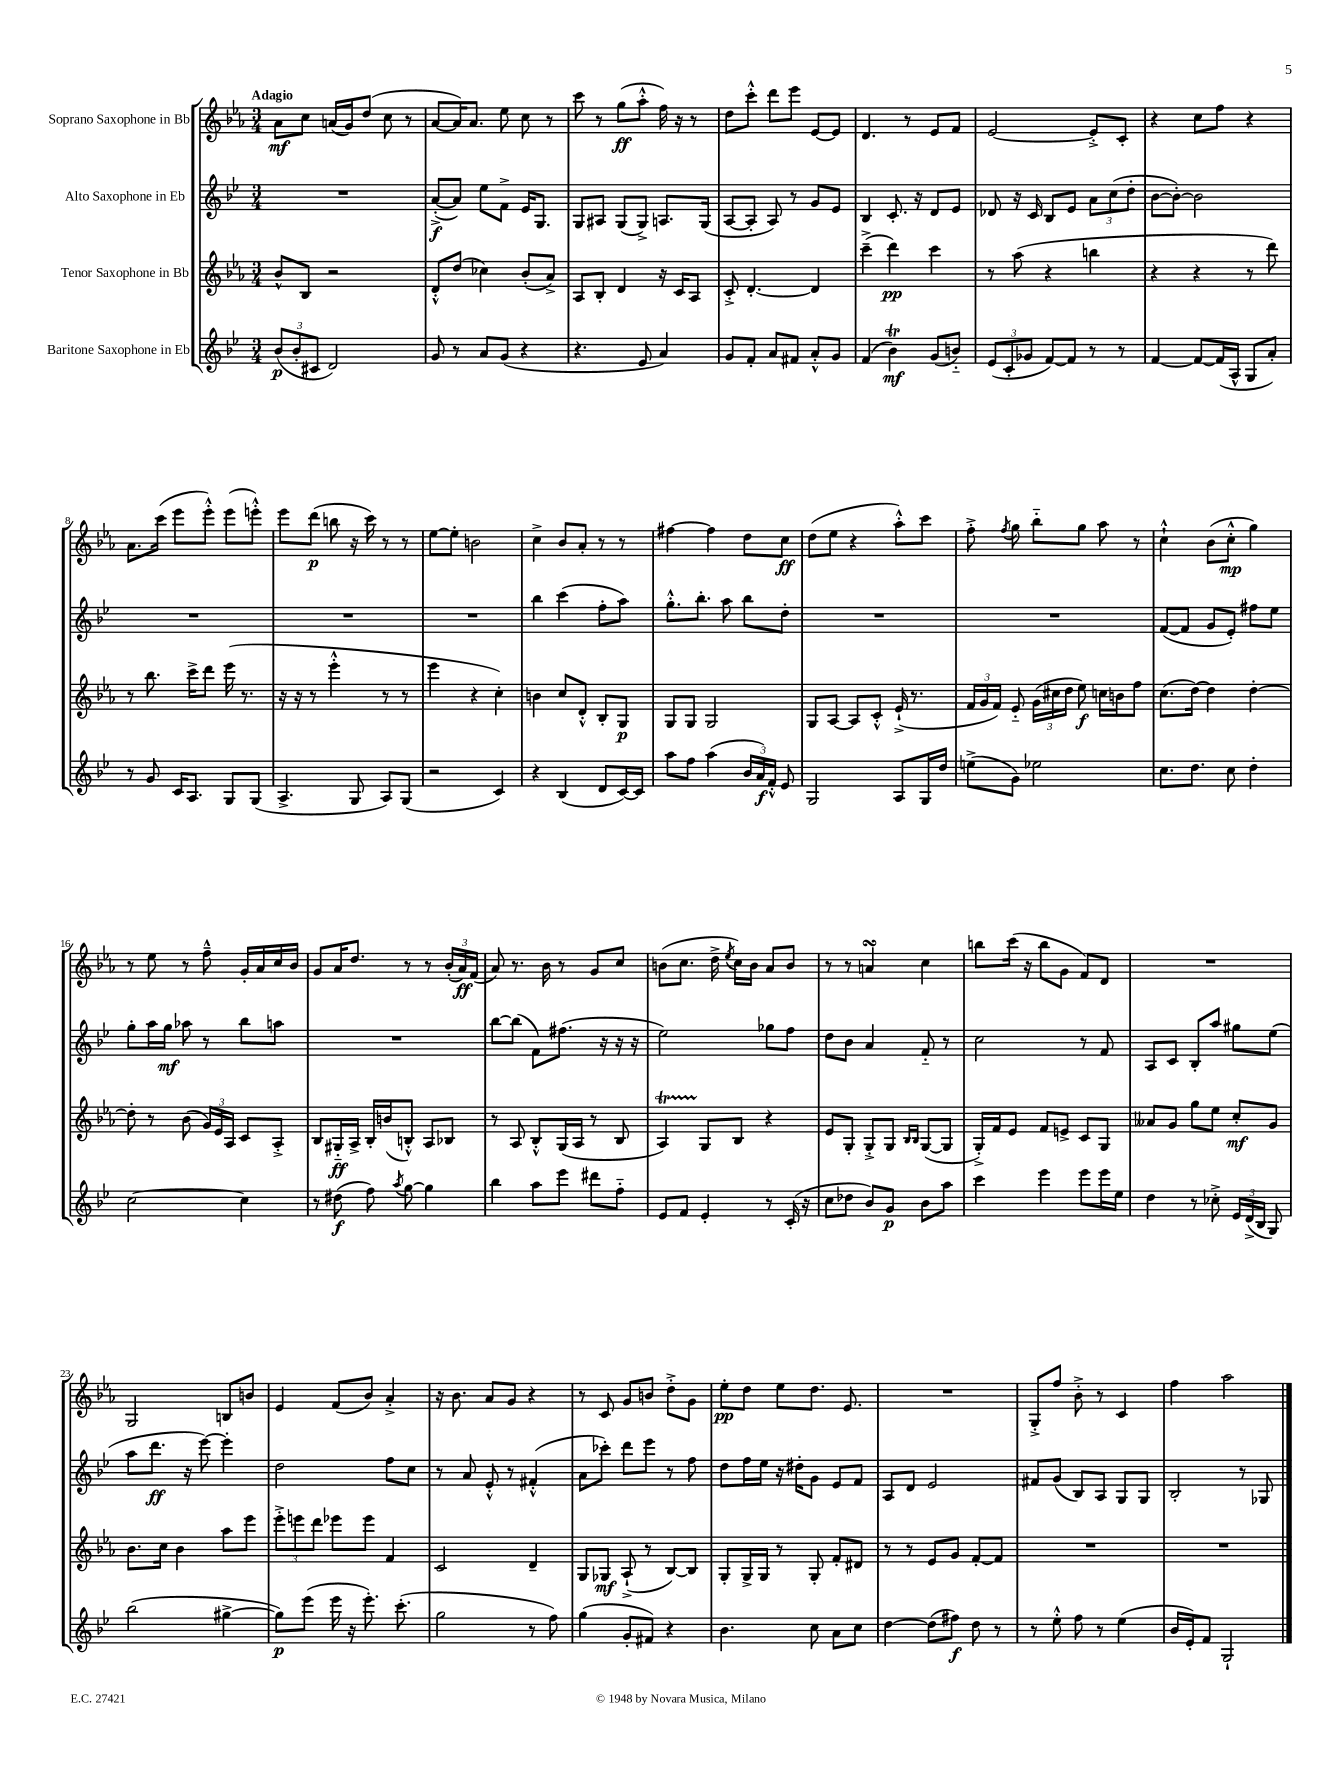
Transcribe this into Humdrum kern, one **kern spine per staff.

**kern	**dynam	**kern	**dynam	**kern	**dynam	**kern	**dynam
*part4	*part4	*part3	*part3	*part2	*part2	*part1	*part1
*staff4	*staff4	*staff3	*staff3	*staff2	*staff2	*staff1	*staff1
*I"Baritone Saxophone in Eb	*	*I"Tenor Saxophone in Bb	*	*I"Alto Saxophone in Eb	*	*I"Soprano Saxophone in Bb	*
*clefG2	*	*clefG2	*	*clefG2	*	*clefG2	*
*k[b-e-]	*	*k[b-e-a-]	*	*k[b-e-]	*	*k[b-e-a-]	*
*M3/4	*	*M3/4	*	*M3/4	*	*M3/4	*
=1	=1	=1	=1	=1	=1	=1	=1
!	!	!	!	!	!	!LO:TX:a:B:t=Adagio	!
(12b-/L	p	8b-^^/L	.	2.r	.	8a-\L	mf
12b-'/	.	.	.	.	.	.	.
.	.	8B-/J	.	.	.	8cc\J	.
12c#X/J	.	.	.	.	.	.	.
2d/)	.	2r	.	.	.	(16an/LL	.
.	.	.	.	.	.	16g/J)	.
.	.	.	.	.	.	(8dd/J	.
.	.	.	.	.	.	8cc\	.
.	.	.	.	.	.	8r	.
=2	=2	=2	=2	=2	=2	=2	=2
8g/	.	8d'^^/L	.	([8a'^/L	f	[8a-/L	.
8r	.	(8dd/J	.	8a/J])	.	16a-/K])	.
.	.	.	.	.	.	8.a-/J	.
8a/L	.	4cc-X\)	.	8ee-\L	.	.	.
(8g/J	.	.	.	8f^\J	.	8ee-\	.
4r	.	(8b-'/L	.	16e-/KL	.	8cc\	.
.	.	.	.	8.G/J	.	.	.
.	.	8a-^/J)	.	.	.	8r	.
=3	=3	=3	=3	=3	=3	=3	=3
4.r	.	8A-/L	.	8G/L	.	8ccc\	.
.	.	8B-'/J	.	8A#X/J	.	8r	.
.	.	4d/	.	(8G/L	.	(8gg\L	ff
8e-/	.	.	.	8G^/J)	.	8aa-'^^\J	.
4a/)	.	16r	.	8.An/L	.	16ff\)	.
.	.	16c/KL	.	.	.	16r	.
.	.	8A-/J	.	.	.	8r	.
.	.	.	.	(16G/Jk	.	.	.
=4	=4	=4	=4	=4	=4	=4	=4
8g/L	.	8c'^/	.	[8A/L	.	8dd\L	.
8f'/J	.	[4.d'/	.	8A'/J]	.	8ccc'^^\J	.
8a/L	.	.	.	8A/)	.	8ddd\L	.
8f#X/J	.	.	.	8r	.	8eee-\J	.
8a'^^/L	.	4d/]	.	8g/L	.	[8e-/L	.
8g/J	.	.	.	8e-/J	.	8e-/J]	.
=5	=5	=5	=5	=5	=5	=5	=5
(4f/	.	(4ccc~^\	.	4B-/	.	4.d/	.
4b-T\)	mf	4ddd\)	pp	8.c'/	.	.	.
.	.	.	.	.	.	8r	.
.	.	.	.	16r	.	.	.
(8g/L	.	4ccc\	.	8d/L	.	8e-/L	.
8bn/J)	.	.	.	8e-/J	.	8f/J	.
=6	=6	=6	=6	=6	=6	=6	=6
(12e-/L	.	8r	.	8d-X/	.	[2e-/	.
12c'/	.	.	.	.	.	.	.
.	.	(8aa-\	.	16r	.	.	.
12g-X/J	.	.	.	.	.	.	.
.	.	.	.	16c/	.	.	.
[8f/L)	.	4r	.	8B-/L	.	.	.
8f/J]	.	.	.	8e-/J	.	.	.
8r	.	4bbn\	.	12a\L	.	8e-'^/L]	.
.	.	.	.	(12cc\	.	.	.
8r	.	.	.	.	.	8c'/J	.
.	.	.	.	12dd'\J	.	.	.
=7	=7	=7	=7	=7	=7	=7	=7
[4f/	.	4r	.	[8b-\L	.	4r	.
.	.	.	.	8b-'\J_)	.	.	.
8f/L_	.	4r	.	2b-\]	.	8cc\L	.
(16f/L]	.	.	.	.	.	8ff\J	.
16A^^/JJ	.	.	.	.	.	.	.
8G/L	.	8r	.	.	.	4r	.
8a'/J)	.	8ddd\)	.	.	.	.	.
!!LO:LB:g=z
=8	=8	=8	=8	=8	=8	=8	=8
8r	.	8r	.	2.r	.	8.a-\L	.
8g/	.	8.bb-\	.	.	.	.	.
.	.	.	.	.	.	(16ccc\Jk	.
16c/KL	.	.	.	.	.	8eee-\L	.
8.A/J	.	16ccc^\KL	.	.	.	.	.
.	.	8ddd\J	.	.	.	8eee-'^^\J)	.
8G/L	.	(16eee-\	.	.	.	(8eee-\L	.
.	.	8.r	.	.	.	.	.
(8G/J	.	.	.	.	.	8eeen'^^\J)	.
=9	=9	=9	=9	=9	=9	=9	=9
4.A^/	.	16r	.	2.r	.	8eee-\L	.
.	.	16r	.	.	.	.	.
.	.	8r	.	.	.	(8ddd\J	p
.	.	4eee-'^^\	.	.	.	8bbn\	.
8G/	.	.	.	.	.	16r	.
.	.	.	.	.	.	16ccc\)	.
8A/L)	.	8r	.	.	.	8r	.
(8G/J	.	8r	.	.	.	8r	.
=10	=10	=10	=10	=10	=10	=10	=10
2r	.	4eee-\	.	2.r	.	[8ee-\L	.
.	.	.	.	.	.	8ee-'\J]	.
.	.	4r	.	.	.	2bn\	.
4c/)	.	4cc'\)	.	.	.	.	.
=11	=11	=11	=11	=11	=11	=11	=11
4r	.	4bn\	.	4bb-\	.	4cc^\	.
(4B-/	.	8cc/L	.	(4ccc\	.	8b-/L	.
.	.	8d'^^/J	.	.	.	8a-'/J	.
8d/L	.	8B-'/L	.	8ff'\L	.	8r	.
[16c/L)	.	8G/J	p	8aa\J)	.	8r	.
16c/JJ]	.	.	.	.	.	.	.
=12	=12	=12	=12	=12	=12	=12	=12
8aa\L	.	8G/L	.	8.gg'^^\L	.	[4ff#X\	.
8ff\J	.	8G/J	.	.	.	.	.
.	.	.	.	8.bb-'\J	.	.	.
(4aa\	.	2G/	.	.	.	4ff#\]	.
.	.	.	.	8aa\	.	.	.
24b-/LL	.	.	.	8bb-\L	.	8dd\L	.
24a/)	f	.	.	.	.	.	.
24f'^^/JJ	.	.	.	.	.	.	.
8e-/	.	.	.	8dd'\J	.	8cc\J	ff
=13	=13	=13	=13	=13	=13	=13	=13
2G/	.	8G/L	.	2.r	.	(8dd\L	.
.	.	[8A-/J	.	.	.	8ee-\J	.
.	.	8A-/L]	.	.	.	4r	.
.	.	8c'^^/J	.	.	.	.	.
8A/L	.	(16e-`^/	.	.	.	8aa-'^^\L)	.
.	.	8.r	.	.	.	.	.
16G/L	.	.	.	.	.	8ccc\J	.
16dd/JJ	.	.	.	.	.	.	.
=14	=14	=14	=14	=14	=14	=14	=14
(8een^\L	.	24f/LL	.	2.r	.	8ff'^\	.
.	.	24g/	.	.	.	.	.
.	.	24f/JJ)	.	.	.	.	.
.	.	.	.	.	.	8qff/	.
8g\J)	.	8e-/	.	.	.	8gg\	.
2ee-X\	.	(24g\LL	.	.	.	8bb-\L	.
.	.	24cc#X\	.	.	.	.	.
.	.	24dd\JJ	.	.	.	.	.
.	.	8ee-\)	f	.	.	8gg\J	.
.	.	16ccn\LL	.	.	.	8aa-\	.
.	.	16bn\J	.	.	.	.	.
.	.	8ff\J	.	.	.	8r	.
=15	=15	=15	=15	=15	=15	=15	=15
8.cc\L	.	(8.cc\L	.	([8f/L	.	4cc`^^\	.
.	.	.	.	8f/J]	.	.	.
8.dd\J	.	[16dd\Jk)	.	.	.	.	.
.	.	4dd\]	.	8g/L	.	(8b-\L	.
8cc\	.	.	.	8e-'/J)	.	8cc'^^\J	mp
4dd'\	.	[4dd'\	.	8ff#X\L	.	4gg\)	.
.	.	.	.	8ee-\J	.	.	.
!!LO:LB:g=z
=16	=16	=16	=16	=16	=16	=16	=16
[2cc\	.	8dd'\]	.	8gg'\L	.	8r	.
.	.	8r	.	16aa\L	.	8ee-\	.
.	.	.	.	16gg\JJ	mf	.	.
.	.	(8b-\	.	8aa-X\	.	8r	.
.	.	24g/LL)	.	8r	.	8ff~^^\	.
.	.	24e-/	.	.	.	.	.
.	.	24A-/JJ	.	.	.	.	.
4cc\]	.	8c/L	.	8bb-\L	.	16g'/LL	.
.	.	.	.	.	.	16a-/	.
.	.	8A-'^/J	.	8aan\J	.	16cc/	.
.	.	.	.	.	.	16b-/JJ	.
=17	=17	=17	=17	=17	=17	=17	=17
8r	.	8B-/L	.	2.r	.	8g/L	.
(8dd#X\	f	16G#X/L	ff	.	.	16a-/K	.
.	.	16A-^/JJ	.	.	.	8.dd/J	.
8ff\)	.	16B-'/LL	.	.	.	.	.
.	.	(16bn/J	.	.	.	.	.
8qaa/	.	.	.	.	.	.	.
[8gg\	.	8Bn'^^/J)	.	.	.	8r	.
4gg\]	.	8A-/L	.	.	.	8r	.
.	.	8B-X/J	.	.	.	(24b-'/LL	.
.	.	.	.	.	.	24a-/)	ff
.	.	.	.	.	.	(24f/JJ	.
=18	=18	=18	=18	=18	=18	=18	=18
4bb-\	.	8r	.	[8bb-\L	.	8a-/)	.
.	.	8A-/	.	(8bb-\J]	.	8.r	.
8aa\L	.	8B-'^^/L	.	8f\L)	.	.	.
.	.	.	.	.	.	16b-\	.
8eee-\J	.	(16G/L	.	(8.ff#X\J	.	8r	.
.	.	16A-/JJ	.	.	.	.	.
8ddd#X\L	.	8r	.	.	.	8g/L	.
.	.	.	.	16r	.	.	.
8ff\J	.	8B-/	.	16r	.	8cc/J	.
.	.	.	.	16r	.	.	.
=19	=19	=19	=19	=19	=19	=19	=19
8e-/L	.	4A-T/)	.	2ee-\)	.	(8bn\L	.
8f/J	.	.	.	.	.	8.cc\J	.
4e-'/	.	8G/L	.	.	.	.	.
.	.	.	.	.	.	16dd^\	.
.	.	.	.	.	.	8qee-/	.
.	.	8B-/J	.	.	.	16cc\LL)	.
.	.	.	.	.	.	16b\JJ	.
8r	.	4r	.	8gg-X\L	.	8a-/L	.
(16c'/	.	.	.	8ff\J	.	8b/J	.
16r	.	.	.	.	.	.	.
=20	=20	=20	=20	=20	=20	=20	=20
8cc\L	.	8e-/L	.	8dd\L	.	8r	.
8dd-X\J	.	8G'/J	.	8b-\J	.	8r	.
8b-/L)	.	8G'^/L	.	4a/	.	4ansSsS/	.
8g/J	p	8G/J	.	.	.	.	.
.	.	16qqB-/LL	.	.	.	.	.
.	.	16qqB-/JJ	.	.	.	.	.
8b-\L	.	([8G/L	.	8f/	.	4cc\	.
8aa\J	.	8G/J]	.	8r	.	.	.
=21	=21	=21	=21	=21	=21	=21	=21
4ccc\	.	16G'^/LL)	.	2cc\	.	8bbn\L	.
.	.	16f/J	.	.	.	.	.
.	.	8e-/J	.	.	.	(16ccc\Jk	.
.	.	.	.	.	.	16r	.
4eee-\	.	8f/L	.	.	.	8bb\L	.
.	.	8en^/J	.	.	.	8g\J	.
8eee-\L	.	8c/L	.	8r	.	8f/L)	.
16eee-\L	.	8G/J	.	8f/	.	8d/J	.
16ee-\JJ	.	.	.	.	.	.	.
=22	=22	=22	=22	=22	=22	=22	=22
4dd\	.	8a--X/L	.	8A/L	.	2.r	.
.	.	8g/J	.	8c/J	.	.	.
8r	.	8gg\L	.	8B-'/L	.	.	.
8cc-X'^\	.	8ee-\J	.	8aa/J	.	.	.
24e-/LL	.	8cc'/L	mf	8gg#X\L	.	.	.
(24d^/	.	.	.	.	.	.	.
24B-/JJ	.	.	.	.	.	.	.
8G/)	.	8g/J	.	(8ee-\J	.	.	.
!!LO:LB:g=z
=23	=23	=23	=23	=23	=23	=23	=23
(2bb-\	.	8.b-\L	.	8aa\L	.	2G/	.
.	.	.	.	8.ddd\J	ff	.	.
.	.	16cc\Jk	.	.	.	.	.
.	.	4b-\	.	.	.	.	.
.	.	.	.	16r	.	.	.
.	.	.	.	[8eee-\)	.	.	.
[4gg#X^\	.	8aa-\L	.	4eee-'\]	.	8Bn/L	.
.	.	8eee-\J	.	.	.	8bn/J	.
=24	=24	=24	=24	=24	=24	=24	=24
8gg#\L])	p	12eee-'^\L	.	2dd\	.	4e-/	.
.	.	12eeen\	.	.	.	.	.
(8eee-\J	.	.	.	.	.	.	.
.	.	12ddd\J	.	.	.	.	.
16eee-\	.	8eee-X\L	.	.	.	(8f/L	.
16r	.	.	.	.	.	.	.
8.eee-'\)	.	8eee-\J	.	.	.	8b-/J)	.
.	.	4f/	.	8ff\L	.	4a-'^/	.
(8.ccc'\	.	.	.	.	.	.	.
.	.	.	.	8cc\J	.	.	.
=25	=25	=25	=25	=25	=25	=25	=25
2gg\	.	2c/	.	8r	.	16r	.
.	.	.	.	.	.	8.b-\	.
.	.	.	.	8a/	.	.	.
.	.	.	.	8e-'^^/	.	8a-/L	.
.	.	.	.	8r	.	8g/J	.
8r	.	4d~/	.	(4f#X'^^/	.	4r	.
8ff\)	.	.	.	.	.	.	.
=26	=26	=26	=26	=26	=26	=26	=26
(4gg\	.	8G/L	.	8a\L	.	8r	.
.	.	8G-X/J	mf	8ccc-X'\J)	.	8c/	.
8g'/L	.	(8A-`^/	.	8ddd\L	.	8g/L	.
8f#X/J)	.	8r	.	8eee-\J	.	8bn/J	.
4r	.	[8B-/L)	.	8r	.	8dd'^\L	.
.	.	8B-/J]	.	8ff\	.	8g\J	.
=27	=27	=27	=27	=27	=27	=27	=27
4.b-\	.	8G'/L	.	8dd\L	.	8ee-'\L	pp
.	.	16G^/L	.	16ff\L	.	8dd\J	.
.	.	16G/JJ	.	16ee-\JJ	.	.	.
.	.	8r	.	16r	.	8ee-\L	.
.	.	.	.	16dd#X'\KL	.	.	.
8cc\	.	8G'/	.	8g\J	.	8.dd\J	.
8a\L	.	8f'/L	.	8e-/L	.	.	.
.	.	.	.	.	.	8.e-/	.
8cc\J	.	8d#X/J	.	8f/J	.	.	.
=28	=28	=28	=28	=28	=28	=28	=28
[4dd\	.	8r	.	8A/L	.	2.r	.
.	.	8r	.	8d/J	.	.	.
(8dd\L]	.	8e-/L	.	2e-/	.	.	.
8ff#X\J)	f	8g/J	.	.	.	.	.
8dd\	.	[8f'/L	.	.	.	.	.
8r	.	8f/J]	.	.	.	.	.
=29	=29	=29	=29	=29	=29	=29	=29
8r	.	2.r	.	8f#X/L	.	8G'^/L	.
8ee-'^^\	.	.	.	(8g/J	.	8ff/J	.
8ff\	.	.	.	8B-/L)	.	8b-'^\	.
8r	.	.	.	8A/J	.	8r	.
(4ee-\	.	.	.	8G/L	.	4c/	.
.	.	.	.	8G/J	.	.	.
=30	=30	=30	=30	=30	=30	=30	=30
16b-/LL	.	2.r	.	2B-'/	.	4ff\	.
16e-'/J)	.	.	.	.	.	.	.
8f/J	.	.	.	.	.	.	.
2G`/	.	.	.	.	.	2aa-\	.
.	.	.	.	8r	.	.	.
.	.	.	.	8G-X/	.	.	.
==	==	==	==	==	==	==	==
*-	*-	*-	*-	*-	*-	*-	*-
